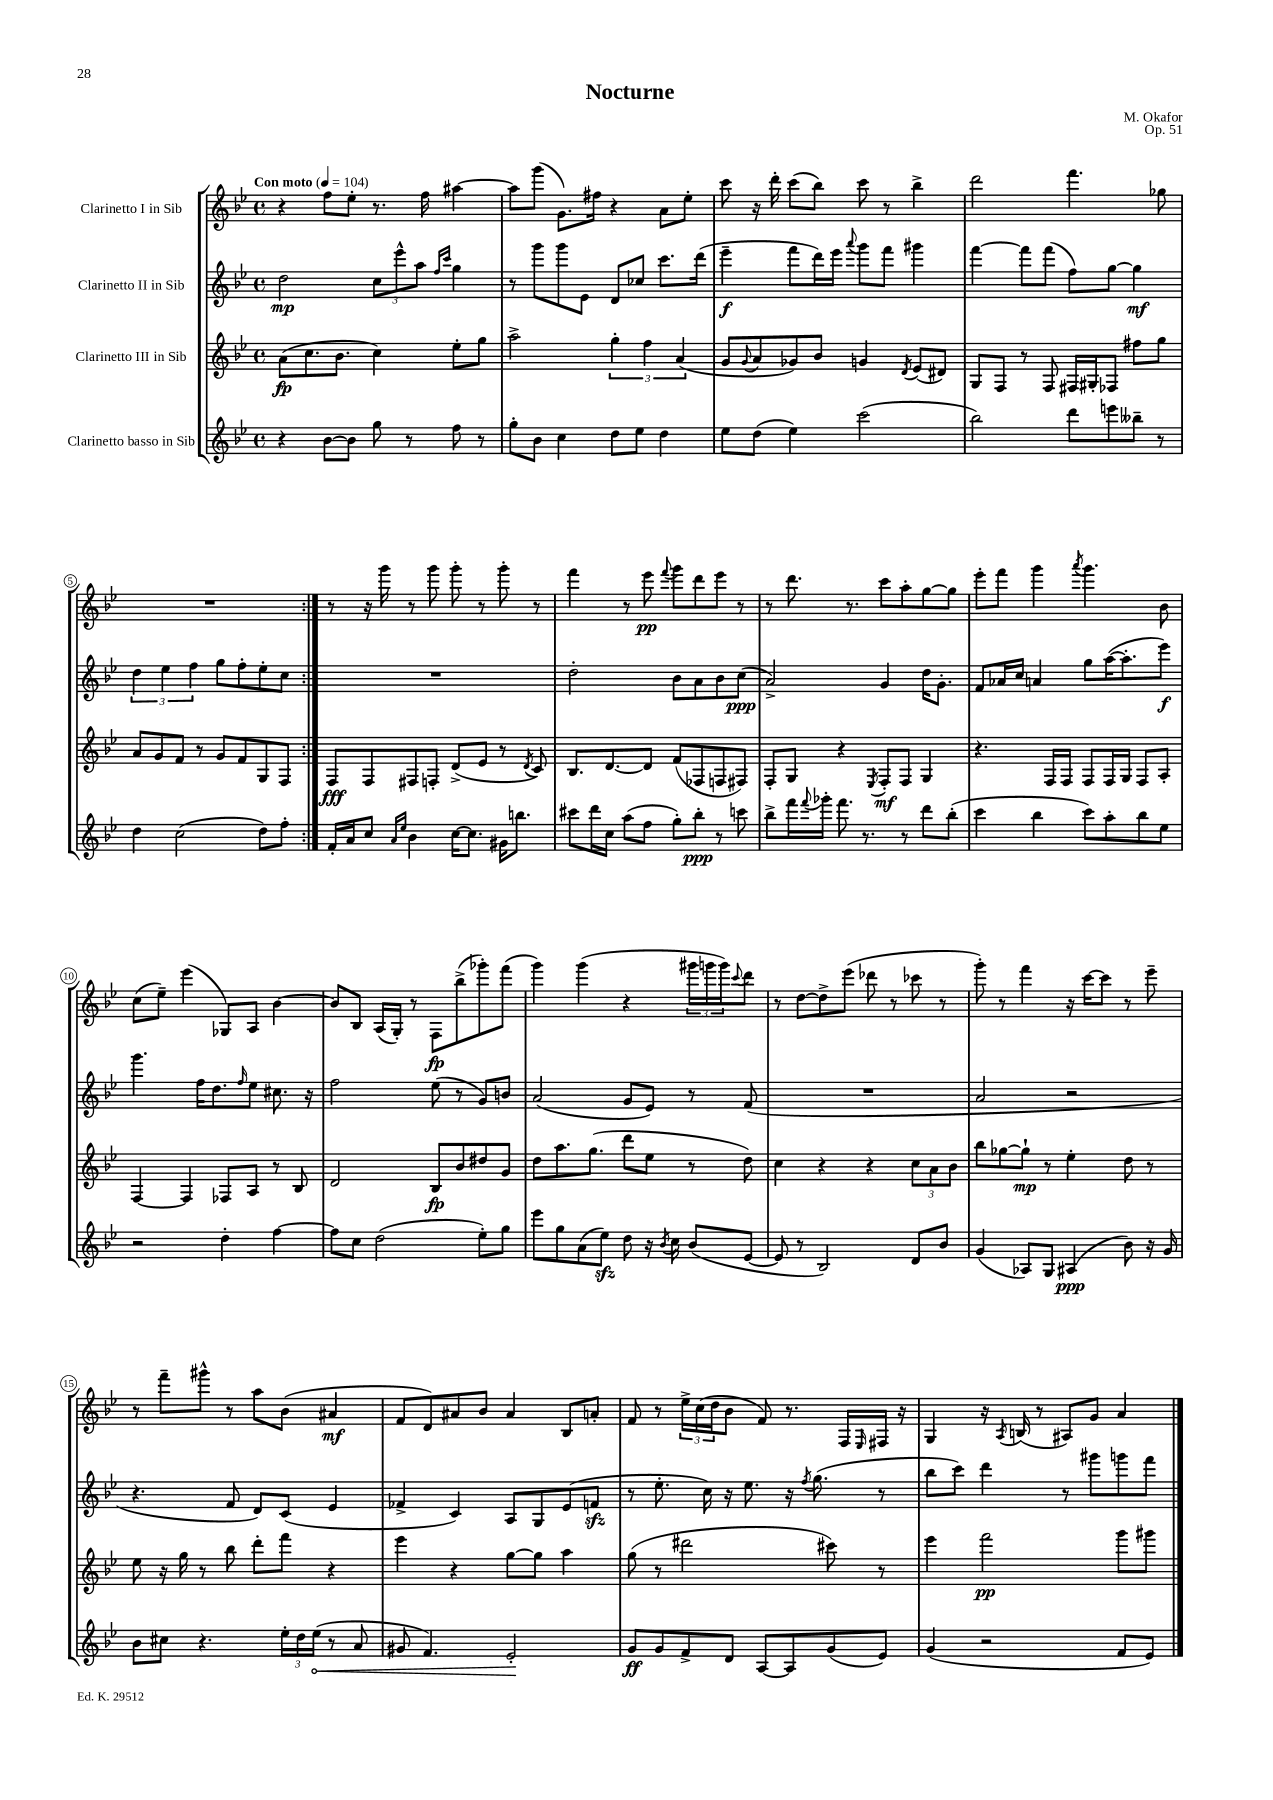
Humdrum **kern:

**kern	**kern	**kern	**kern
*staff4	*staff3	*staff2	*staff1
*clefG2	*clefG2	*clefG2	*clefG2
*k[b-e-]	*k[b-e-]	*k[b-e-]	*k[b-e-]
*M4/4	*M4/4	*M4/4	*M4/4
*met(c)	*met(c)	*met(c)	*met(c)
*MM104	*MM104	*MM104	*MM104
4r	(8a	2dd	4r
.	8.cc	.	.
[8b-	.	.	8ff
.	8.b-	.	.
8b-]	.	.	8ee-'
8gg	4cc)	12cc	8.r
.	.	12eee-^^	.
8r	.	.	.
.	.	12aa	.
.	.	.	16ff
.	.	16qqff	.
.	.	16qqccc	.
8ff	8ee-'	4gg	[4aa#
8r	8gg	.	.
=	=	=	=
8gg'	2aa^	8r	8aa#]
8b-	.	8ggg	(8ggg
4cc	.	8ggg	8.g)
.	.	8e-	.
.	.	.	16ff#
8dd	6gg'	8d	4r
8ee-	.	8cc-	.
.	6ff	.	.
4dd	.	8.ccc	8a
.	(6a	.	.
.	.	.	8ee-'
.	.	(16ddd	.
=	=	=	=
8ee-	8g	4eee-~	8ccc
.	8qqg	.	.
(8dd	8a	.	16r
.	.	.	16ddd'
4ee-)	8g-)	8fff	(8ccc
.	8b-	16ddd)	8bb-)
.	.	16eee-	.
.	.	8qqaaa	.
(2ccc	4g	8ggg	8ccc
.	.	8fff	8r
.	8qd	.	.
.	(8e-	4ggg#	4bb-^
.	8d#)	.	.
=	=	=	=
2bb-)	8G	[4fff	2ddd
.	8F	.	.
.	8r	8fff]	.
.	8F	(8fff	.
8ddd	16F#	8ff)	4.fff
.	16G#'	.	.
8eee	8F-	[8gg	.
8bb--~	8ff#	4gg]	.
8r	8gg	.	8gg-
=	=	=	=
4dd	8a	6dd	1r
.	8g	.	.
.	.	6ee-	.
(2cc	8f	.	.
.	.	6ff	.
.	8r	.	.
.	8g	8gg	.
.	8f	8ff'	.
8dd)	8G	8ee-'	.
8ff'	8F	8cc	.
=:|!	=:|!	=:|!	=:|!
16f'	8F	1r	8r
16a	.	.	.
8cc	8F	.	16r
.	.	.	16ggg
16qqa	.	.	.
16qqee-	.	.	.
4b-	8F#	.	8r
.	8F'	.	8ggg
[16cc	(8d^	.	8ggg'
8.cc]	.	.	.
.	8e-	.	8r
16g#	8r	.	8ggg'
8.bb	.	.	.
.	8qd	.	.
.	8c)	.	8r
=	=	=	=
8ccc#	8.B-	2dd'	4fff
16ddd	.	.	.
16cc	[8.d	.	.
(8aa	.	.	8r
8ff	8d]	.	8eee-
.	.	.	8qqfff
8gg')	(8f	8b-	8ggg
8bb-'	8F-	8a	8ddd
8r	8F	8b-	8eee-
8ccc	8F#)	(8cc	8r
=	=	=	=
8bb-^	8F'	2a^)	8r
16fff	8G	.	8.ddd
8qqfff	.	.	.
16ggg-'	.	.	.
8.fff	4r	.	.
.	.	.	8.r
8.r	.	.	.
.	8qE-	.	.
.	8F'	4g	8ccc
8r	8F	.	8aa'
8ddd	4G	16dd	[8gg
.	.	8.g'	.
(8bb-'	.	.	8gg]
=	=	=	=
4ccc	4.r	8f	8eee-'
.	.	16a-	8fff
.	.	16cc	.
4bb-	.	4a	4ggg
.	16F	.	.
.	16F	.	.
.	.	.	8qaaa
8ccc)	8F	8gg	4.ggg
8aa'	16F	([16aa	.
.	16G	8.aa']	.
8bb-	8F	.	.
8ee-	8A'	8eee-)	8b-
=	=	=	=
2r	[4F	4.ggg	(8cc
.	.	.	8ee-~)
.	4F]	.	(4eee-
.	.	16ff	.
.	.	8.dd	.
4dd'	8F-	.	8G-)
.	.	16qqff	.
.	8A	8ee-	8A
[4ff	8r	8.cc#	[4b-
.	8B-	.	.
.	.	16r	.
=	=	=	=
8ff]	2d	2ff	8b-]
8cc	.	.	8B-
(2dd	.	.	(16A
.	.	.	16G')
.	.	.	8r
.	8B-	(8ee-	8F
.	8b-	8r	(8bb-^
8ee-')	8dd#	8g)	8ggg-')
8gg	8g	8b	(8fff
=	=	=	=
8eee-	8dd	(2a	4ggg)
8gg	8.aa	.	.
(8a	.	.	(4ggg
.	(8.gg	.	.
8ee-)	.	.	.
8dd	8ddd	8g	4r
16r	8ee-	8e-)	.
8qb-	.	.	.
16cc	.	.	.
(8b-	8r	8r	24ggg#
.	.	.	24ggg
.	.	.	24ggg)
.	.	.	8qqccc
[8e-	8dd)	(8f	8ddd
=	=	=	=
8e-]	4cc	1r	8r
8r	.	.	[8dd
2B-)	4r	.	8dd^]
.	.	.	(8eee-
.	4r	.	8ddd-
.	.	.	8r
8d	12cc	.	8ccc-
.	12a	.	.
8b-	.	.	8r
.	12b-	.	.
=	=	=	=
(4g	8bb-	2a	8ggg')
.	[8gg-	.	8r
8A-)	8gg-`]	.	4fff
8G	8r	.	.
(4A#	4ee-'	2r	16r
.	.	.	[16ccc
.	.	.	8ccc]
8b-)	8dd	.	8r
16r	8r	.	8eee-~
16g	.	.	.
=	=	=	=
8b-	8ee-	4.r	8r
8cc#	16r	.	8fff~
.	16gg	.	.
4.r	8r	.	8ggg#^^
.	8bb-	8f	8r
.	8ddd'	8d)	8aa
24ee-'	8fff	(8c	(8b-
24dd	.	.	.
(24ee-	.	.	.
8r	4r	4e-	4a#
8a	.	.	.
=	=	=	=
8g#	4eee-	4f-^	8f
4.f)	.	.	8d)
.	4r	4c)	8a#
.	.	.	8b-
2e-'	[8gg	8A	4a#
.	8gg]	8G	.
.	4aa	(8e-	8B-
.	.	8f	8a'
=	=	=	=
8g	(8gg	8r	8f
8g	8r	8.ee-'	8r
8f^	2ddd#	.	24ee-^
.	.	.	(24cc
.	.	16cc)	.
.	.	.	24dd
8d	.	16r	8b-
.	.	8.ee-	.
[8A	.	.	8f)
8A]	.	16r	8.r
.	.	8qff	.
.	.	(8.gg	.
(8g	8ccc#)	.	.
.	.	.	16F
.	.	.	16qqE-
8e-)	8r	8r	16F#
.	.	.	16r
=	=	=	=
(4g	4eee-	8bb-	4G
.	.	8ccc)	.
2r	2fff	4ddd	16r
.	.	.	8qA
.	.	.	(16B
.	.	.	8r
.	.	8r	8A#)
.	.	8ggg#	8g
8f	8ggg	8ggg	4a
8e-)	8ggg#	8fff	.
==	==	==	==
*-	*-	*-	*-
